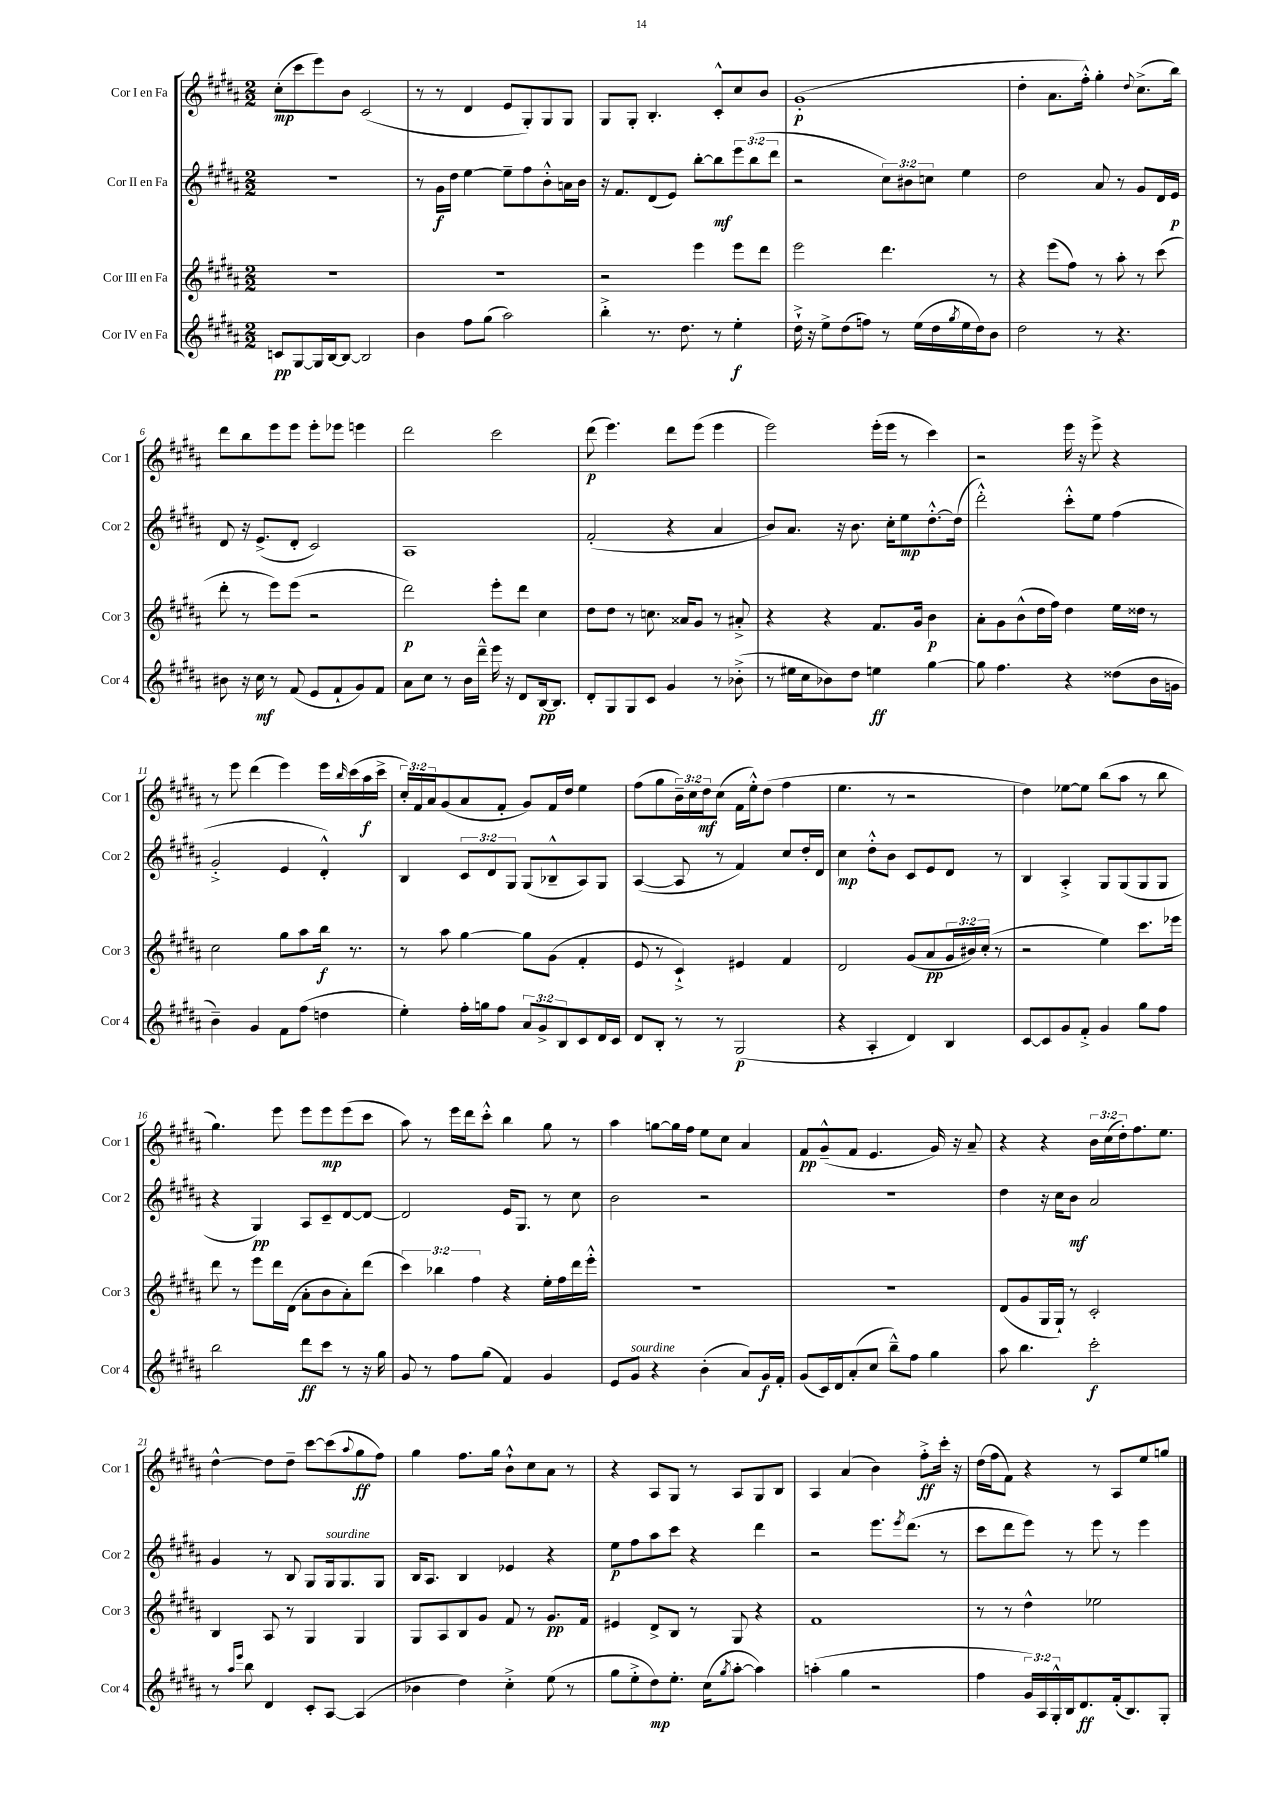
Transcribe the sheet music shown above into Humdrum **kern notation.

**kern	**kern	**kern	**kern
*staff4	*staff3	*staff2	*staff1
*clefG2	*clefG2	*clefG2	*clefG2
*k[f#c#g#d#a#]	*k[f#c#g#d#a#]	*k[f#c#g#d#a#]	*k[f#c#g#d#a#]
*M2/2	*M2/2	*M2/2	*M2/2
8c	1r	1r	(8cc#'
[8G#	.	.	8ccc#
16G#]	.	.	8eee)
[16B	.	.	.
8B_	.	.	8b
2B]	.	.	(2c#
=	=	=	=
4b	1r	8r	8r
.	.	16g#	8r
.	.	16dd#	.
8ff#	.	[4ee	4d#
(8gg#	.	.	.
2aa#)	.	8ee~]	8e
.	.	8ff#	8G#')
.	.	8b'^^	8G#
.	.	16a	8G#
.	.	16b	.
=	=	=	=
4bb'^	2r	16r	8G#
.	.	8.f#	.
.	.	.	8G#'
8.r	.	(8d#	4.B'
.	.	8e)	.
8.dd#	.	.	.
.	4eee	[8bb'	.
8r	.	8bb]	8c#'^^
4ee'	8eee	12eee	8cc#
.	.	(12bb	.
.	8ddd#	.	8b
.	.	12ddd#	.
=	=	=	=
16dd#`^	2eee	2r	(1g#'
16r	.	.	.
8ee^	.	.	.
(8dd#	.	.	.
8ff)	.	.	.
8r	4.ddd#	12cc#)	.
.	.	12b#	.
(16ee	.	.	.
.	.	12cc	.
16dd#	.	.	.
8qgg#	.	.	.
16ee	.	4ee	.
16dd#)	.	.	.
8b	8r	.	.
=	=	=	=
2dd#	4r	2dd#	4dd#'
.	(8eee	.	8.a#
.	8ff#)	.	.
.	.	.	16ff#'^^)
8r	8r	8a#	4gg#'
4.r	8aa#'	8r	.
.	.	.	8qqdd#
.	8r	8g#	(8.cc#^
.	(8ccc#	16d#	.
.	.	16e	16bb)
=	=	=	=
8b#	8ddd#'	8d#	8ddd#
16r	8r	16r	8bb
16cc#	.	(8.e^	.
8r	8eee)	.	8eee
(8f#	(8eee	8d#'	8eee
8e	2r	2c#)	8eee'
8f#`	.	.	8eee-
8g#)	.	.	4eee
8f#	.	.	.
=	=	=	=
8a#	2ddd#)	1A#	2ddd#
8cc#	.	.	.
8r	.	.	.
16b	.	.	.
16ddd#~^^	.	.	.
16eee	8eee'	.	2ccc#
16r	.	.	.
8d#	8ddd#	.	.
[16B	4cc#	.	.
8.B]	.	.	.
=	=	=	=
8d#'	8dd#	(2f#'	(8ddd#
8G#	8dd#	.	4.eee)
8G#	8r	.	.
8c#	8.cc	.	.
4g#	.	4r	8ddd#
.	16a##	.	.
.	8g#	.	(8eee
8r	8r	4a#	4eee
(8b-'^	8a#'^	.	.
=	=	=	=
8r	4r	8b)	2eee)
16ee#	.	8.a#	.
16cc#	.	.	.
8b-)	4r	.	.
.	.	16r	.
8dd#	.	8.b	.
4ee	8.f#	.	(16eee'
.	.	16cc#'	16eee
.	.	8ee	8r
.	16g#	.	.
[4gg#	4b	[8.dd#'^^	4ccc#)
.	.	(16dd#]	.
=	=	=	=
8gg#]	8a#'	2ddd#'^^)	2r
4.ff#	8g#	.	.
.	(8b^^	.	.
.	16dd#	.	.
.	16ff#)	.	.
4r	4dd#	8ccc#'^^	16eee
.	.	.	16r
.	.	8ee	8eee^
(8dd##	16ee	(4ff#	4r
.	16dd##	.	.
16b	8r	.	.
16g	.	.	.
=	=	=	=
4b~)	2cc#	2g#'^	8r
.	.	.	8eee
4g#	.	.	(4ddd#
8f#	8gg#	4e	4eee)
(8ff#	8aa#	.	.
4dd	16bb	4d#'^^)	16eee
.	.	.	16qqbb
.	8.r	.	(16ccc#
.	.	.	16aa#
.	.	.	16ccc#^
=	=	=	=
4ee')	8r	4B	24cc#')
.	.	.	24f#
.	.	.	24a#
.	8aa#	.	(8g#
16ff#'	[4gg#	12c#	8a#
16gg	.	.	.
.	.	12d#	.
8ff#	.	.	8f#'
.	.	12G#	.
12a#	8gg#]	(8G#	8g#)
12g#^	.	.	.
.	(8g#	8B-~^^	16f#
12B	.	.	.
.	.	.	16dd#
8c#	4f#'	8A#)	4ee
16d#	.	8G#	.
16c#	.	.	.
=	=	=	=
8d#	8e	([4A#	(8ff#
8B'	8r	.	8gg#
8r	4c#`^)	8A#]	24b~)
.	.	.	24cc#
.	.	.	24dd#
8r	.	8r	(8cc#
(2G#	4e#	4f#)	16f#
.	.	.	16ee'^^)
.	.	.	(8dd#
.	4f#	8cc#	4ff#
.	.	16dd#'	.
.	.	16d#	.
=	=	=	=
4r	2d#	4cc#	4.ee
4A#'	.	8dd#'^^	.
.	.	8b	8r
4d#)	(8g#	8c#	2r
.	8a#	8e	.
4B	24g#	8d#	.
.	24b#)	.	.
.	(24cc#'	.	.
.	8r	8r	.
=	=	=	=
[8c#	2r	4B	4dd#)
8c#]	.	.	.
8g#	.	4A#'^	[8ee-
8f#'^	.	.	8ee-]
4g#	4ee)	8G#	(8bb
.	.	(8G#	8aa#
8gg#	8.ccc#	8G#	8r
8ff#	.	8G#	8bb
.	16eee-	.	.
=	=	=	=
2bb	8ddd#	4r	4.gg#)
.	8r	.	.
.	8eee	4G#)	.
.	16ddd#	.	8eee
.	(16d#	.	.
8ddd#	8a#'	8A#	8eee
8ccc#	8b	8c#~	8eee
8r	8a#')	[8d#	(8eee
16r	(8ddd#	8d#_	8ccc#
16gg#	.	.	.
=	=	=	=
8g#	6ccc#)	2d#]	8aa#)
8r	.	.	8r
.	6bb-	.	.
8ff#	.	.	16eee
.	.	.	16ddd#
.	6ff#	.	.
(8gg#	.	.	8ccc#'^^
4f#)	4r	16e	4bb
.	.	8.G#	.
4g#	16ee'	8r	8gg#
.	16ff#	.	.
.	16ddd#	8cc#	8r
.	16eee'^^	.	.
=	=	=	=
8e	1r	2b	4aa#
8g#	.	.	.
4r	.	.	[8gg
.	.	.	16gg]
.	.	.	16ff#
(4b'	.	2r	8ee
.	.	.	8cc#
8a#)	.	.	4a#
16g#	.	.	.
16f#'	.	.	.
=	=	=	=
(8g#	1r	1r	8f#
16c#)	.	.	(8g#~^^
16d#	.	.	.
(8a#'	.	.	8f#
8cc#	.	.	4.e
8bb~^^)	.	.	.
8ff#	.	.	.
4gg#	.	.	16g#)
.	.	.	16r
.	.	.	8a#~
=	=	=	=
8aa#	(8d#	4dd#	4r
4.bb	8g#	.	.
.	16G#	16r	4r
.	16G#`)	16cc#	.
.	8r	8b	.
2ccc#'	2c#'	2a#	24b
.	.	.	(24cc#
.	.	.	24dd#')
.	.	.	8.ff#
.	.	.	8.ee
=	=	=	=
8r	4B	4g#	[4dd#^^
16qqaa#	.	.	.
16qqeee	.	.	.
8bb	.	.	.
4d#	8A#	8r	8dd#]
.	8r	8B	8dd#~
8c#'	4G#	8G#	[8ccc#
[8A#	.	16G#	(8ccc#]
.	.	8.G#	.
.	.	.	8qqaa#
(4A#]	4G#	.	8gg#
.	.	8G#	8ff#)
=	=	=	=
4b-	8G#	16B	4gg#
.	.	8.A#	.
.	8A#	.	.
4dd#)	8B	4B	8.ff#
.	8g#	.	.
.	.	.	16gg#
4cc#'^	8f#	4e-	8b`^^
.	8r	.	8cc#
(8ee	8.g#	4r	8a#
8r	.	.	8r
.	16f#	.	.
=	=	=	=
8gg#	4e#	8ee	4r
8ee'^	.	8ff#	.
8dd#)	8d#^	8aa#	8A#
8.ee'	8B	8ccc#	8G#
.	8r	4r	8r
(16cc#	.	.	.
8qgg#	.	.	.
[8aa#'	8G#	.	8A#
4aa#])	4r	4ddd#	8G#
.	.	.	8B
=	=	=	=
(4aa'	1f#	2r	4A#
4gg#	.	.	(4a#
2r	.	8.eee	4b)
.	.	8qeee	.
.	.	(8.ddd#	.
.	.	.	8ff#'^
.	.	8r	16ccc#'
.	.	.	16r
=	=	=	=
4ff#	8r	8ccc#	(16dd#
.	.	.	16ff#
.	8r	8ddd#	8f#)
24g#)	4dd#^^	8eee)	4r
24A#	.	.	.
24G#'^^	.	.	.
16B	.	8r	.
8.d#	.	.	.
.	2ee-	8eee	8r
(16f#'	.	8r	8A#
8.B)	.	.	.
.	.	4eee	8ee
8G#'	.	.	8gg
==	==	==	==
*-	*-	*-	*-
